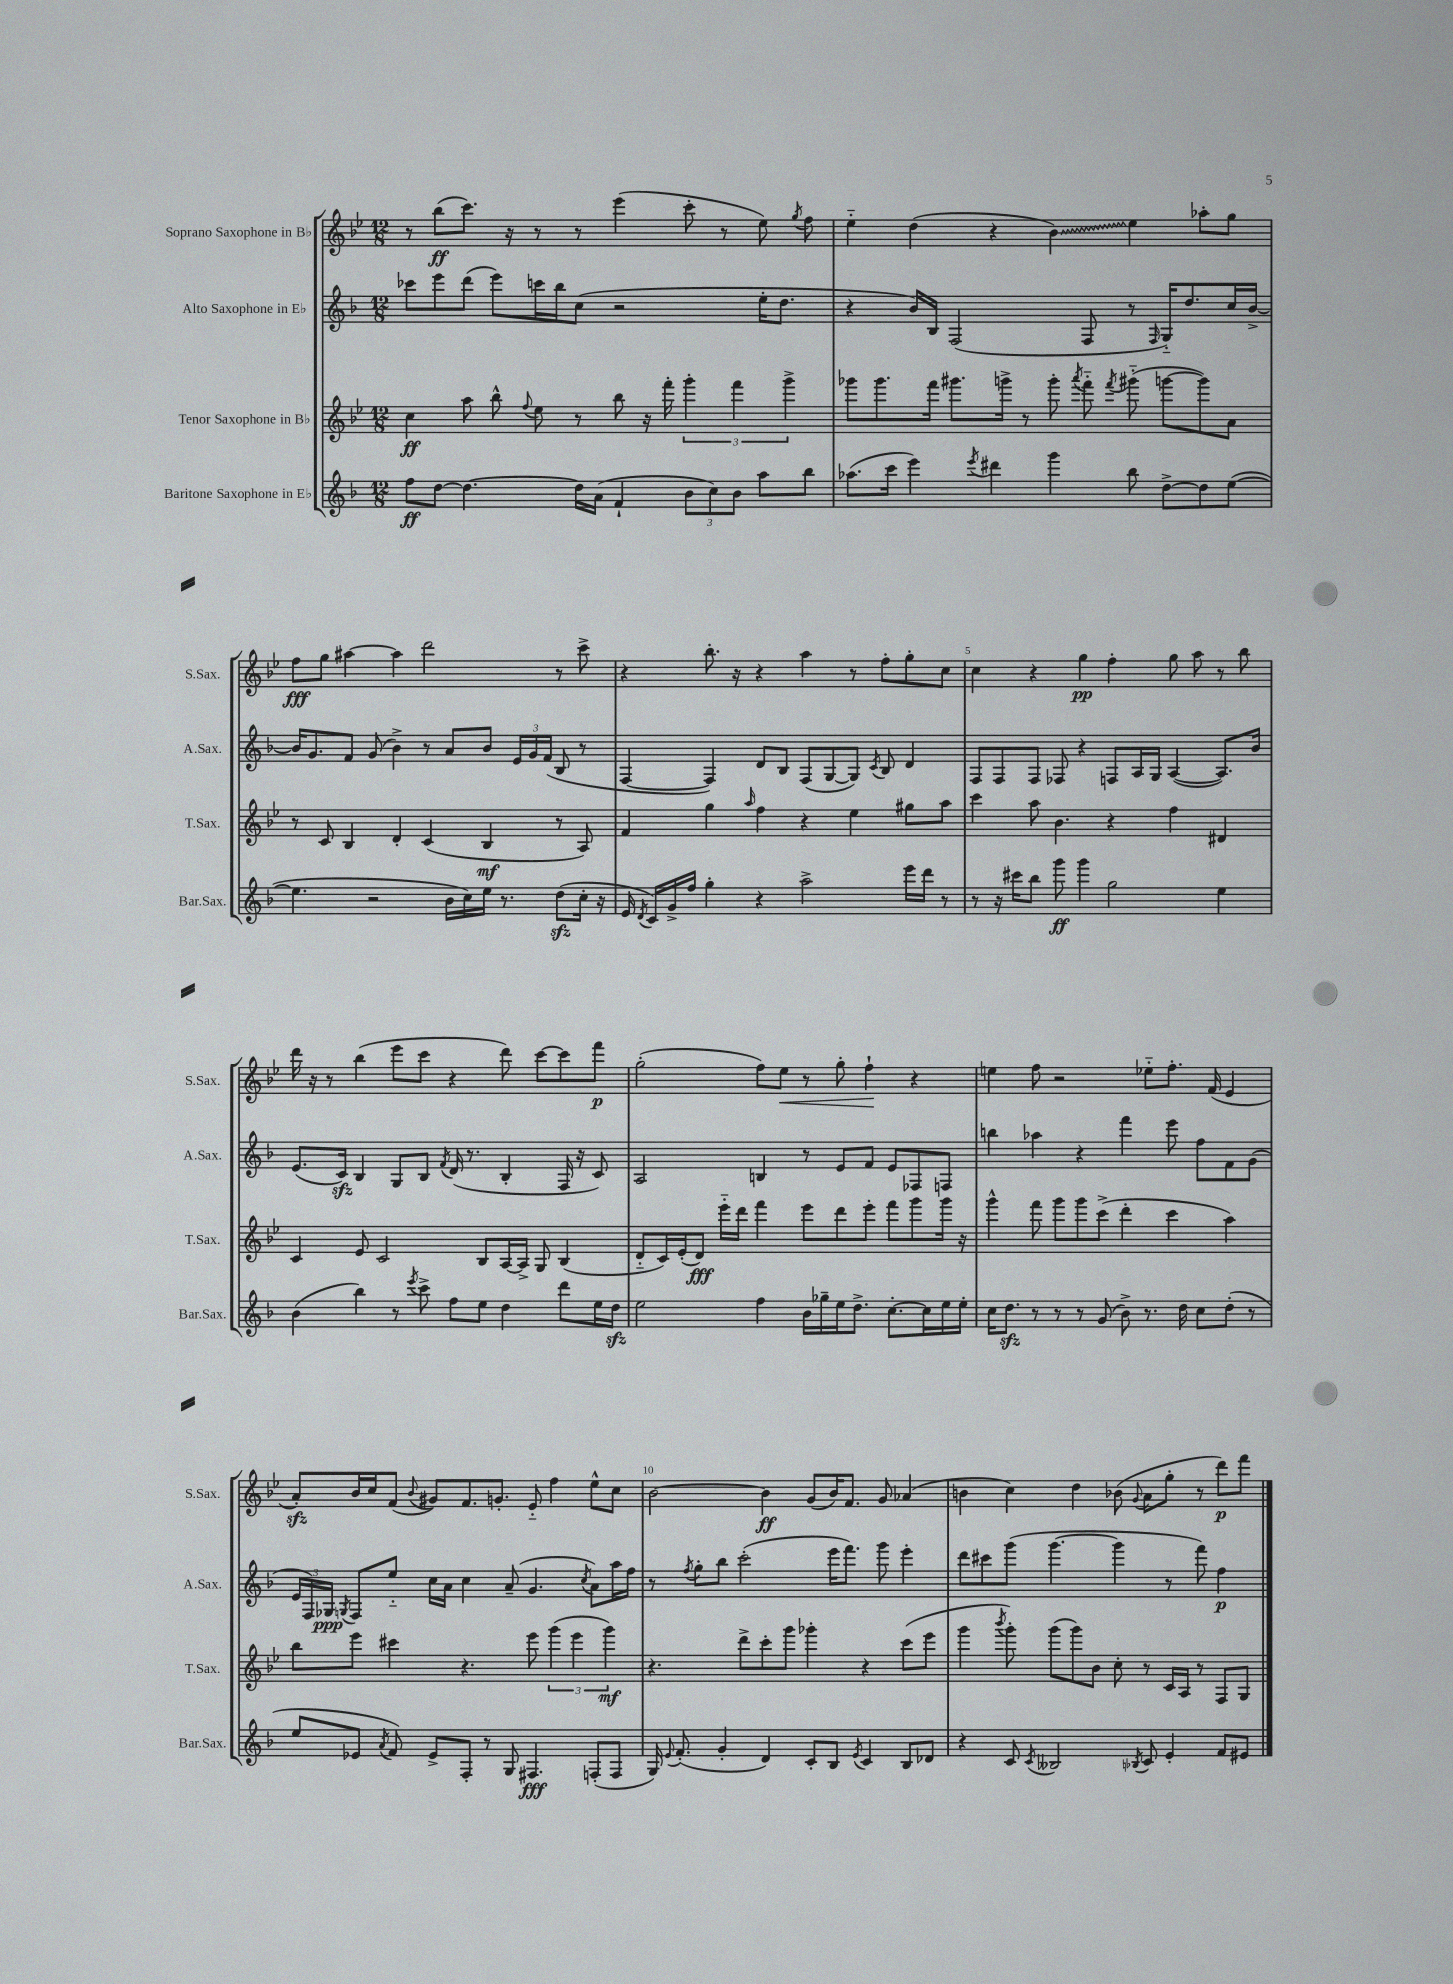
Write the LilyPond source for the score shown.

<<
\new StaffGroup <<
\new Staff = "s0" \with { instrumentName = "Soprano Saxophone in Bb" shortInstrumentName = "S.Sax." } {
    \clef treble \key bes \major \numericTimeSignature \time 12/8
    \autoBeamOff r8 bes''8[\ff( c'''8.]) r16 r8 r8 ees'''4( c'''8-. r8 ees''8) \acciaccatura { g''8 } f''8 |
    ees''4-_ d''4( r4 \once \override Glissando.style = #'zigzag bes'4\glissando) ees''4 aes''8[-. g''8] |
    f''8[\fff g''8] ais''4~ ais''4 d'''2 r8 c'''8-> |
    r4 bes''8.-. r16 r4 a''4 r8 f''8[-. g''8-. c''8] |
    c''4 r4 g''4\pp f''4-. g''8 a''8 r8 bes''8 |
    d'''16 r16 r8 bes''4( ees'''8[ c'''8] r4 d'''8) c'''8[~ c'''8 f'''8]\p |
    g''2-.( f''8[) ees''8]\< r8 g''8-. f''4-!\! r4 |
    e''4 f''8 r2 ees''8[-_ f''8.]-. f'16( ees'4 |
    a'8[-.\sfz) bes'16 c''16 f'8]( \appoggiatura { bes'8 } gis'8[) f'8. g'8.]-. ees'8-_ f''4 ees''8[-^ c''8] |
    bes'2~ bes'4\ff g'8[( bes'16) f'8.] g'8 aes'4( |
    b'4 c''4) d''4 bes'8( \appoggiatura { g'8 } a'8[ g''8]-. r8 d'''8[\p) f'''8] \bar "|." |
}
\new Staff = "s1" \with { instrumentName = "Alto Saxophone in Eb" shortInstrumentName = "A.Sax." } {
    \clef treble \key f \major \numericTimeSignature \time 12/8
    \autoBeamOff ces'''8[ e'''8 d'''8]( e'''8[) c'''16 bes''16 c''8]( r2 e''16[-. d''8.] |
    r4 bes'16[) bes16] f2( f8 r8 \grace { f16 } g16[-_) d''8. c''16 bes'16]~-> |
    bes'16[ g'8. f'8] g'8( bes'4->) r8 a'8[ bes'8] \tuplet 3/2 { e'16[ g'16 f'16]( } bes8 r8 |
    f4~ f4) d'8[ bes8] f8[( g8~ g8]) \acciaccatura { c'8 } bes8 d'4 |
    f8[ f8 f8] fes8 r4 f8[ a16 g16] a4~( a8.[) bes'16] |
    e'8.[( c'16]\sfz) bes4 g8[ bes8] \acciaccatura { f'8 } d'16( r8. bes4-. f16 r16 c'8) |
    a2 b4 r8 e'8[ f'8] e'8[ fes8 f8] |
    b''4 aes''4 r4 f'''4 e'''8 f''8[ f'8 g'8]( |
    \tuplet 3/2 { e'16[ f16) ges16]\ppp } \acciaccatura { g8 } f8[ e''8]-_ c''16[ a'16] c''4 a'8--( g'4. \acciaccatura { c''8 } a'8[) a''16 f''16] |
    r8 \acciaccatura { f''8 } g''8[-. bes''8] c'''2-.( e'''16[ f'''8.]) g'''8 e'''4-. |
    d'''8[ cis'''8 g'''8]( g'''4.~ g'''4 r8 f'''8) f''4\p \bar "|." |
}
\new Staff = "s2" \with { instrumentName = "Tenor Saxophone in Bb" shortInstrumentName = "T.Sax." } {
    \clef treble \key bes \major \numericTimeSignature \time 12/8
    \autoBeamOff c''4\ff a''8 bes''8-^ \appoggiatura { f''8 } ees''8 r8 bes''8 r16 f'''16-. \tuplet 3/2 { g'''4-. f'''4 g'''4-> } |
    ges'''8[ ges'''8. f'''16] gis'''8.[ g'''16]-> r8 g'''8-. \acciaccatura { a'''8 } f'''8-_ \acciaccatura { f'''8 } gis'''8-_( g'''8[~ g'''8) a'8] |
    r8 c'8 bes4 d'4-. c'4( bes4\mf r8 a8) |
    f'4 g''4 \grace { a''16 } f''4 r4 ees''4 gis''8[ a''8] |
    c'''4 a''8 bes'4. r4 f''4 dis'4 |
    c'4 ees'8 c'2 bes8[ a16~ a16]-> g8 bes4( |
    d'8[-_ c'16) ees'16-.( d'8]\fff) ees'''16[-_ d'''16] f'''4 ees'''8[ d'''8 ees'''8]-. f'''8[ g'''8 g'''16] r16 |
    g'''4-^ f'''8 g'''8[ g'''8 c'''8]->( d'''4-. c'''4 a''4) |
    bes''8[ ees'''8] cis'''4 r4. ees'''8 \tuplet 3/2 { g'''4( ees'''4 g'''4\mf) } |
    r4. d'''8[-> c'''8-. g'''8] ges'''4-. r4 c'''8[( ees'''8] |
    g'''4 \acciaccatura { bes'''8 } g'''8-.) g'''8[( g'''8) bes'8] c''8-. r8 c'16[ a16] r8 f8[ g8] \bar "|." |
}
\new Staff = "s3" \with { instrumentName = "Baritone Saxophone in Eb" shortInstrumentName = "Bar.Sax." } {
    \clef treble \key f \major \numericTimeSignature \time 12/8
    \autoBeamOff f''8[\ff d''8]~ d''4.~ d''16[ a'16]( f'4-! \tuplet 3/2 { bes'8[ c''8) bes'8] } a''8[ bes''8] |
    aes''8.[( c'''16] e'''4) \acciaccatura { e'''8 } dis'''4 g'''4 bes''8 d''8[~-> d''8 e''8]~( |
    e''4. r2 bes'16[ c''16) e''16] r8. d''8[\sfz( c''16]-. r16 |
    e'16 \acciaccatura { d'8 } c'16[) g'16-> f''16] g''4-. r4 a''2-> e'''16[ d'''16] r8 |
    r8 r16 cis'''16[ bes''8] g'''8\ff g'''4 g''2 e''4 |
    bes'4( bes''4) r8 \acciaccatura { e'''8 } c'''8-> f''8[ e''8] d''4 d'''8[ e''16 d''16]\sfz |
    e''2 f''4 bes'16[ ges''16-- e''16 d''8.]-> c''8.[~-. c''16 e''16 e''16]-. |
    c''16[ d''8.]\sfz r8 r8 r8 g'8( bes'8->) r8. d''16 c''8[ d''8]-.( r8 |
    e''8[ ees'8] \acciaccatura { a'8 } f'8) ees'8[-> f8]-. r8 g8 fis4.\fff f8[-.( f8] |
    g16) \appoggiatura { e'8 } f'8.-.( g'4-. d'4) c'8[-. bes8] \acciaccatura { e'8 } c'4 bes8[ des'8] |
    r4 c'8 \acciaccatura { c'8 } beses2 \acciaccatura { bes8 } c'8 e'4-. f'8[ eis'8] \bar "|." |
}
>>
>>
\layout { \context { \Score \override BarNumber.break-visibility = ##(#f #t #t) barNumberVisibility = #(every-nth-bar-number-visible 5) } }
